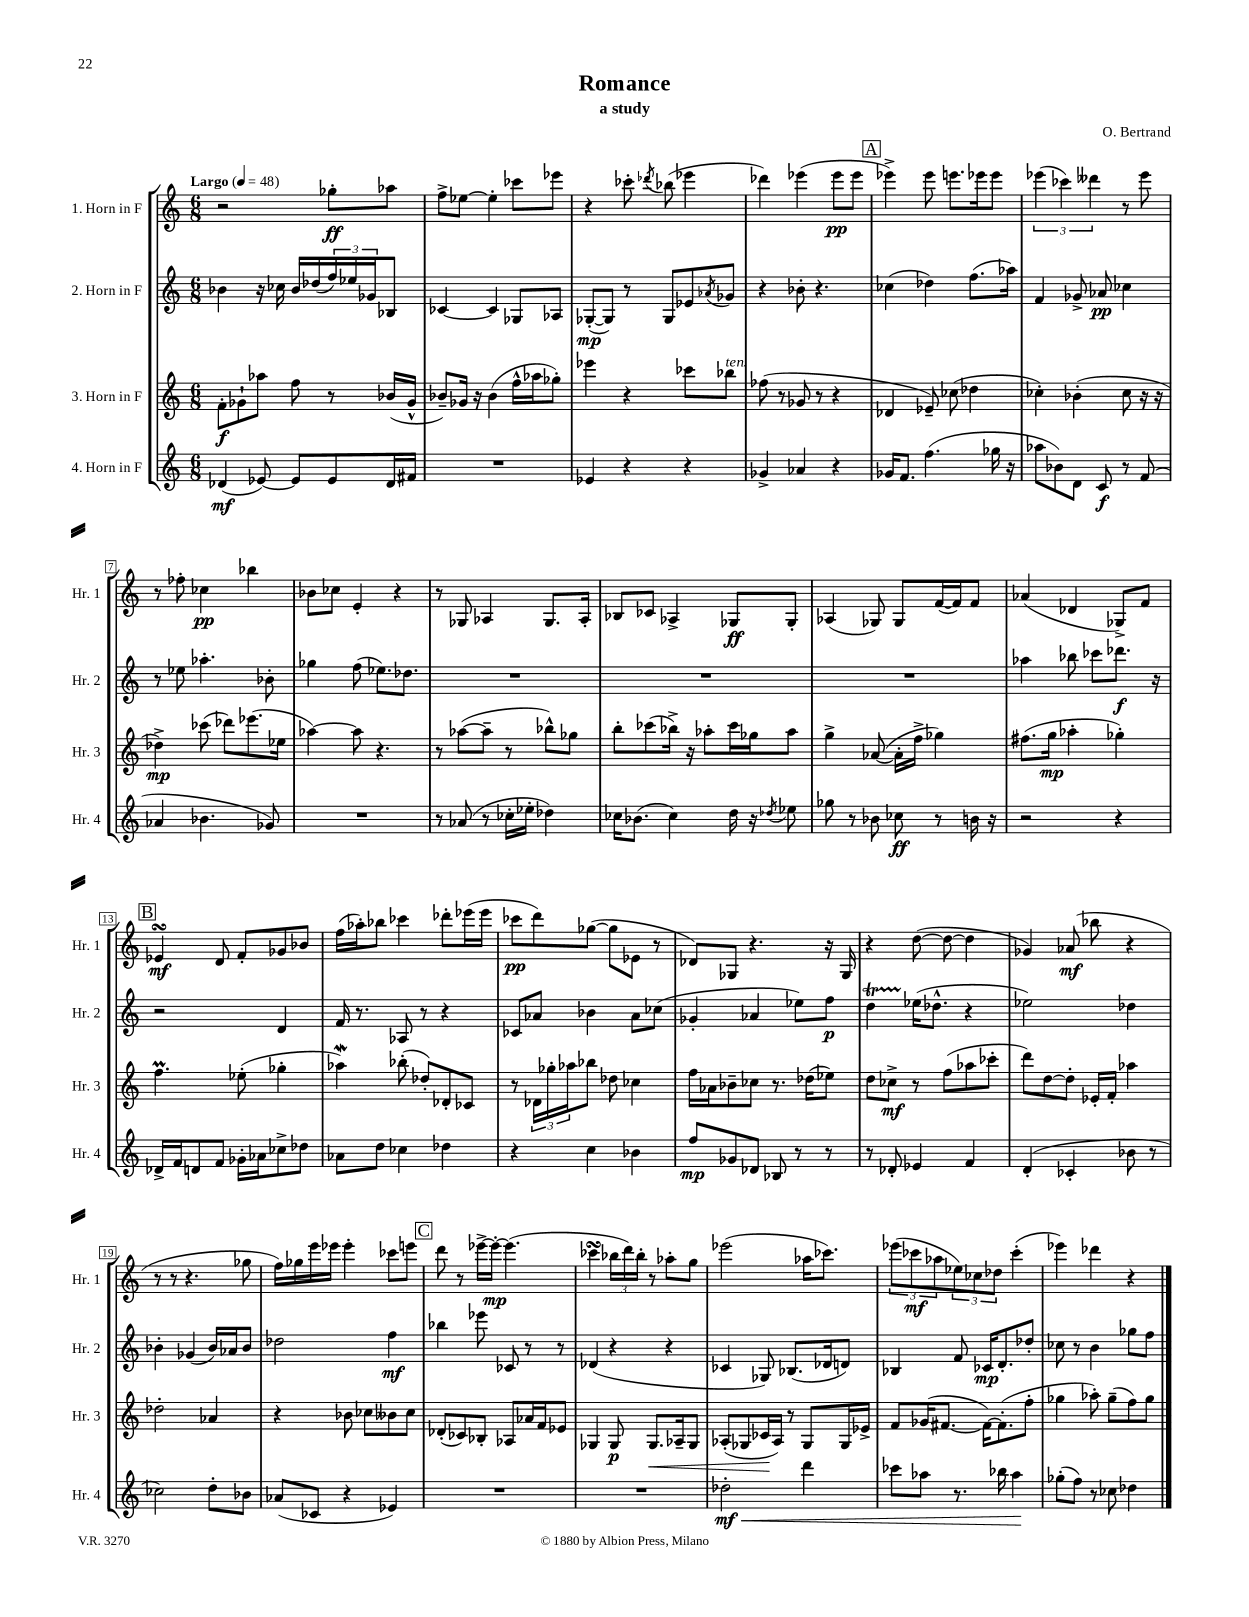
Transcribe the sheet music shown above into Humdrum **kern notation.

**kern	**kern	**kern	**kern
*staff4	*staff3	*staff2	*staff1
*clefG2	*clefG2	*clefG2	*clefG2
*k[]	*k[]	*k[]	*k[]
*M6/8	*M6/8	*M6/8	*M6/8
*MM48	*MM48	*MM48	*MM48
(4d-/	8f'\L	4b-\	2r
.	8g-`\	.	.
[8e-/)	8aa-\J	16r	.
.	.	16cc-\	.
8e-/]L	8ff\	16b-/LL	.
.	.	(16dd-/	.
8e-/	8r	24ff/)	8gg-'\L
.	.	24ee-/	.
.	.	24g-/J	.
16d-/L	(16b-/LL	8B-/J	8aa-\J
16f#/JJ	16g-^^/JJ	.	.
=	=	=	=
2.r	8b-~/L)	[4c-/	8ff^\L
.	16g-/Jk	.	[8ee-\J
.	16r	.	.
.	(4b-\	4c-/]	4ee-'\]
.	16ff^^\LL	8G-/L	8ccc-\L
.	16aa-\J	.	.
.	8gg-'\J)	8A-/J	8eee-\J
=	=	=	=
4e-/	4eee-\	([8G-'/L	4r
.	.	8G-/]J)	.
4r	4r	8r	8ccc-'\
.	.	.	8qddd-/
.	.	8G-/L	(8bb-\
4r	8ccc-\L	8e-/	4eee-\
.	.	8qa-/	.
.	8bb-\J	8g-/J	.
=	=	=	=
4g-^/	(8ff-\	4r	4ddd-\)
.	8r	.	.
4a-/	8g-/	8b-'\	(4eee-\
.	8r	4.r	.
4r	4r	.	8eee-\L
.	.	.	8eee-\J
=	=	=	=
16g-/LK	4d-/	(4cc-\	4eee-^\)
8.f/J	.	.	.
(4.ff\	8e-~/)	4dd-\)	8eee-\
.	(8cc-\	.	8.eee\L
.	4dd-\	(8.ff\L	.
.	.	.	16eee-\k
16gg-\	.	.	8eee-\J
16r	.	16aa-\Jk)	.
=	=	=	=
8aa-\L	4cc-'\)	4f/	(6eee-\
8b-\)	.	.	.
.	.	.	6ccc-\)
8d\J	(4b-'\	8g-^/	.
.	.	.	6ddd--\
8c/	.	8a-/	.
8r	8cc-\	4cc-\	8r
(8f/	16r	.	8eee-\
.	16r	.	.
=	=	=	=
4a-/	4dd-^\)	8r	8r
.	.	8ee-\	8ff-'\
4.b-\	(8ccc-\	4.aa-'\	4cc-\
.	8ddd-\L)	.	.
.	(8.eee-\	.	4bb-\
8g-/)	.	8b-'\	.
.	16ee-\Jk	.	.
=	=	=	=
2.r	[4aa-\)	4gg-\	8b-\L
.	.	.	8cc-\J
.	8aa-\]	(8ff\	4e'/
.	4.r	8.ee-\L)	.
.	.	.	4r
.	.	8.dd-\J	.
=	=	=	=
8r	8r	2.r	8r
(8a-/	([8aa-\L	.	8G-/
8r	8aa-~\]J	.	4A-/
16cc-'\LL	8r	.	.
16ee-'\JJ	.	.	.
4dd-\)	8bb-^^\L)	.	8.G-/L
.	8gg-\J	.	.
.	.	.	16A-'/Jk
=	=	=	=
16cc-\LK	8bb'\L	2.r	8B-/L
(8.b-\J	.	.	.
.	(8ccc-\	.	8c-/J
4cc-\)	16bb-^\Jk)	.	4A-^/
.	16r	.	.
.	8aa-'\L	.	.
16dd\	16ccc-\L	.	8G-/L
16r	16gg-\J	.	.
8qdd-/	.	.	.
8ee-\	8aa-\J	.	8G-'/J
=	=	=	=
8gg-\	4gg^\	2.r	(4A-/
8r	.	.	.
8b-\	([8a-/	.	8G-/)
8cc-\	16a-'\]LL	.	8G-/L
.	16ff^\JJ	.	.
8r	4gg-\)	.	([16f/L
.	.	.	16f/]J)
16b\	.	.	8f/J
16r	.	.	.
=	=	=	=
2r	(8.ff#\L	4aa-\	(4a-/
.	16gg\Jk	.	.
.	4aa-'\	8bb-\	4d-/
.	.	8ccc-\L	.
4r	4gg-'\)	8.ddd-\J	8G-^/L)
.	.	.	8f/J
.	.	16r	.
=	=	=	=
16d-^/LL	4.ff\	2r	4e-/
16f/J	.	.	.
8d/	.	.	.
8f/J	.	.	8d/
16g-'\LL	(8ee-'\	.	8f'/L
16a-\J	.	.	.
8cc-^\	4gg-'\	4d/	8g-/
8dd-\J	.	.	8b-/J
=	=	=	=
8a-\L	4aa-\)	16f/	(16ff\LL
.	.	8.r	16aa-'\J)
8dd\J	.	.	8bb-\J
4cc-\	(8bb-'\	8A-/	4ccc-\
.	8dd-'/L)	8r	.
4dd-\	8d-'/	4r	8ddd-'\L
.	8c-/J	.	(16eee-\L
.	.	.	16eee-\JJ
=	=	=	=
4r	8r	8c-/L	8ccc-\L
.	24d-\LL	8a-/J	8ddd\)
.	24gg-'\	.	.
.	24aa-\J	.	.
4cc\	8bb-\J	4b-\	([8gg-\J
.	8dd-\	.	8gg-\]L
4b-\	4cc-\	8a-\L	8e-\J
.	.	(8cc-\J	8r
=	=	=	=
8ff/L	16ff\LL	4g-'/	8d-/L)
.	16a-\J	.	.
8g-/	8b-~\	.	8G-/J
8d-/J	8cc-\J	4a-/	4.r
8B-/	8.r	.	.
8r	.	8ee-\L)	.
.	(16dd-\LK	.	.
8r	8ee-\J)	8ff\J	16r
.	.	.	16G-/
=	=	=	=
8r	8dd\L	4dd\	4r
8d-'/	8cc-^\J	.	.
4e-/	8r	(16ee-\LK	([8dd\
.	.	8.dd-^^\J	.
.	(8ff\L	.	8dd\_
4f/	8aa-\	4r	4dd\]
.	8ccc-'\J	.	.
=	=	=	=
(4d'/	8ddd\L)	2ee-\)	4g-/)
.	[8dd\	.	.
4c-'/	8dd'\]J	.	(8a-/
.	16e-'/LL	.	8bb-\
.	16f'/JJ	.	.
8b-\	4aa-\	4dd-\	4r
8r	.	.	.
=	=	=	=
2cc-\)	2dd-'\	4b-'\	8r
.	.	.	8r
.	.	(4g-/	4.r
8dd'\L	4a-/	16b-/LL)	.
.	.	16a-/J	.
8b-\J	.	8b-/J	8gg-\
=	=	=	=
(8a-/L	4r	2dd-\	16ff\LL)
.	.	.	16gg-\
8c-/J	.	.	16eee\
.	.	.	16eee-\JJ
4r	8b-\	.	4eee-'\
.	8cc-\L	.	.
4e-/)	8b--\	4ff\	8ccc-\L
.	8cc-\J	.	8eee\J
=	=	=	=
2.r	(8d-'/L	4bb-\	8ddd\
.	8c-/)	.	8r
.	8B-'/J	8eee-\	[16eee-^\LL
.	.	.	16eee-'\_JJ
.	8A-/L	8c-/	(4.eee-\]
.	16a-/L	8r	.
.	16f/J	.	.
.	8e-/J	8r	.
=	=	=	=
2.r	4G-/	(4d-/	4ccc-\
.	8G-/	4r	24bb-\LL
.	.	.	24ddd\)
.	.	.	24bb-'\JJ
.	8.G-/L	.	8r
.	.	4r	8aa-'\L
.	16A-~/k	.	.
.	8G-/J	.	8gg\J
=	=	=	=
2dd-'\	(8A-'/L	4c-/	(2eee-\
.	8G-/	.	.
.	16c-/L	8G-/)	.
.	16A-/JJ)	.	.
.	8r	(8.B-/L	.
4ddd\	8G-/L	.	16aa-\LK
.	.	16d-/k	8.ccc-\J)
.	16G-/L	8d/J)	.
.	16e-^/JJ	.	.
=	=	=	=
8ccc-\L	8f/L	4B-/	(12eee-\L
.	.	.	12ccc-\
8aa-\J	(16g-/K	.	.
.	.	.	12aa-\
.	[8.f#/J	.	.
8.r	.	8f/	12ee-\)
.	.	.	12cc-\
.	16f#\_LK)	16c-/LK	.
.	.	.	12dd-\J
16bb-\	(8.f#'\]	8.d'/	.
4aa-\	.	.	(4ccc-'\
.	8ff'\J	8dd-'/J	.
=	=	=	=
(8gg-'\L	4gg-\	8cc-\	4eee-\)
8ff\J)	.	8r	.
8r	8aa-'\)	4b\	4ddd-\
8cc-\	(8gg-~\L	.	.
4dd-\	8ff\)	8gg-\L	4r
.	8gg-\J	8ff\J	.
==	==	==	==
*-	*-	*-	*-
